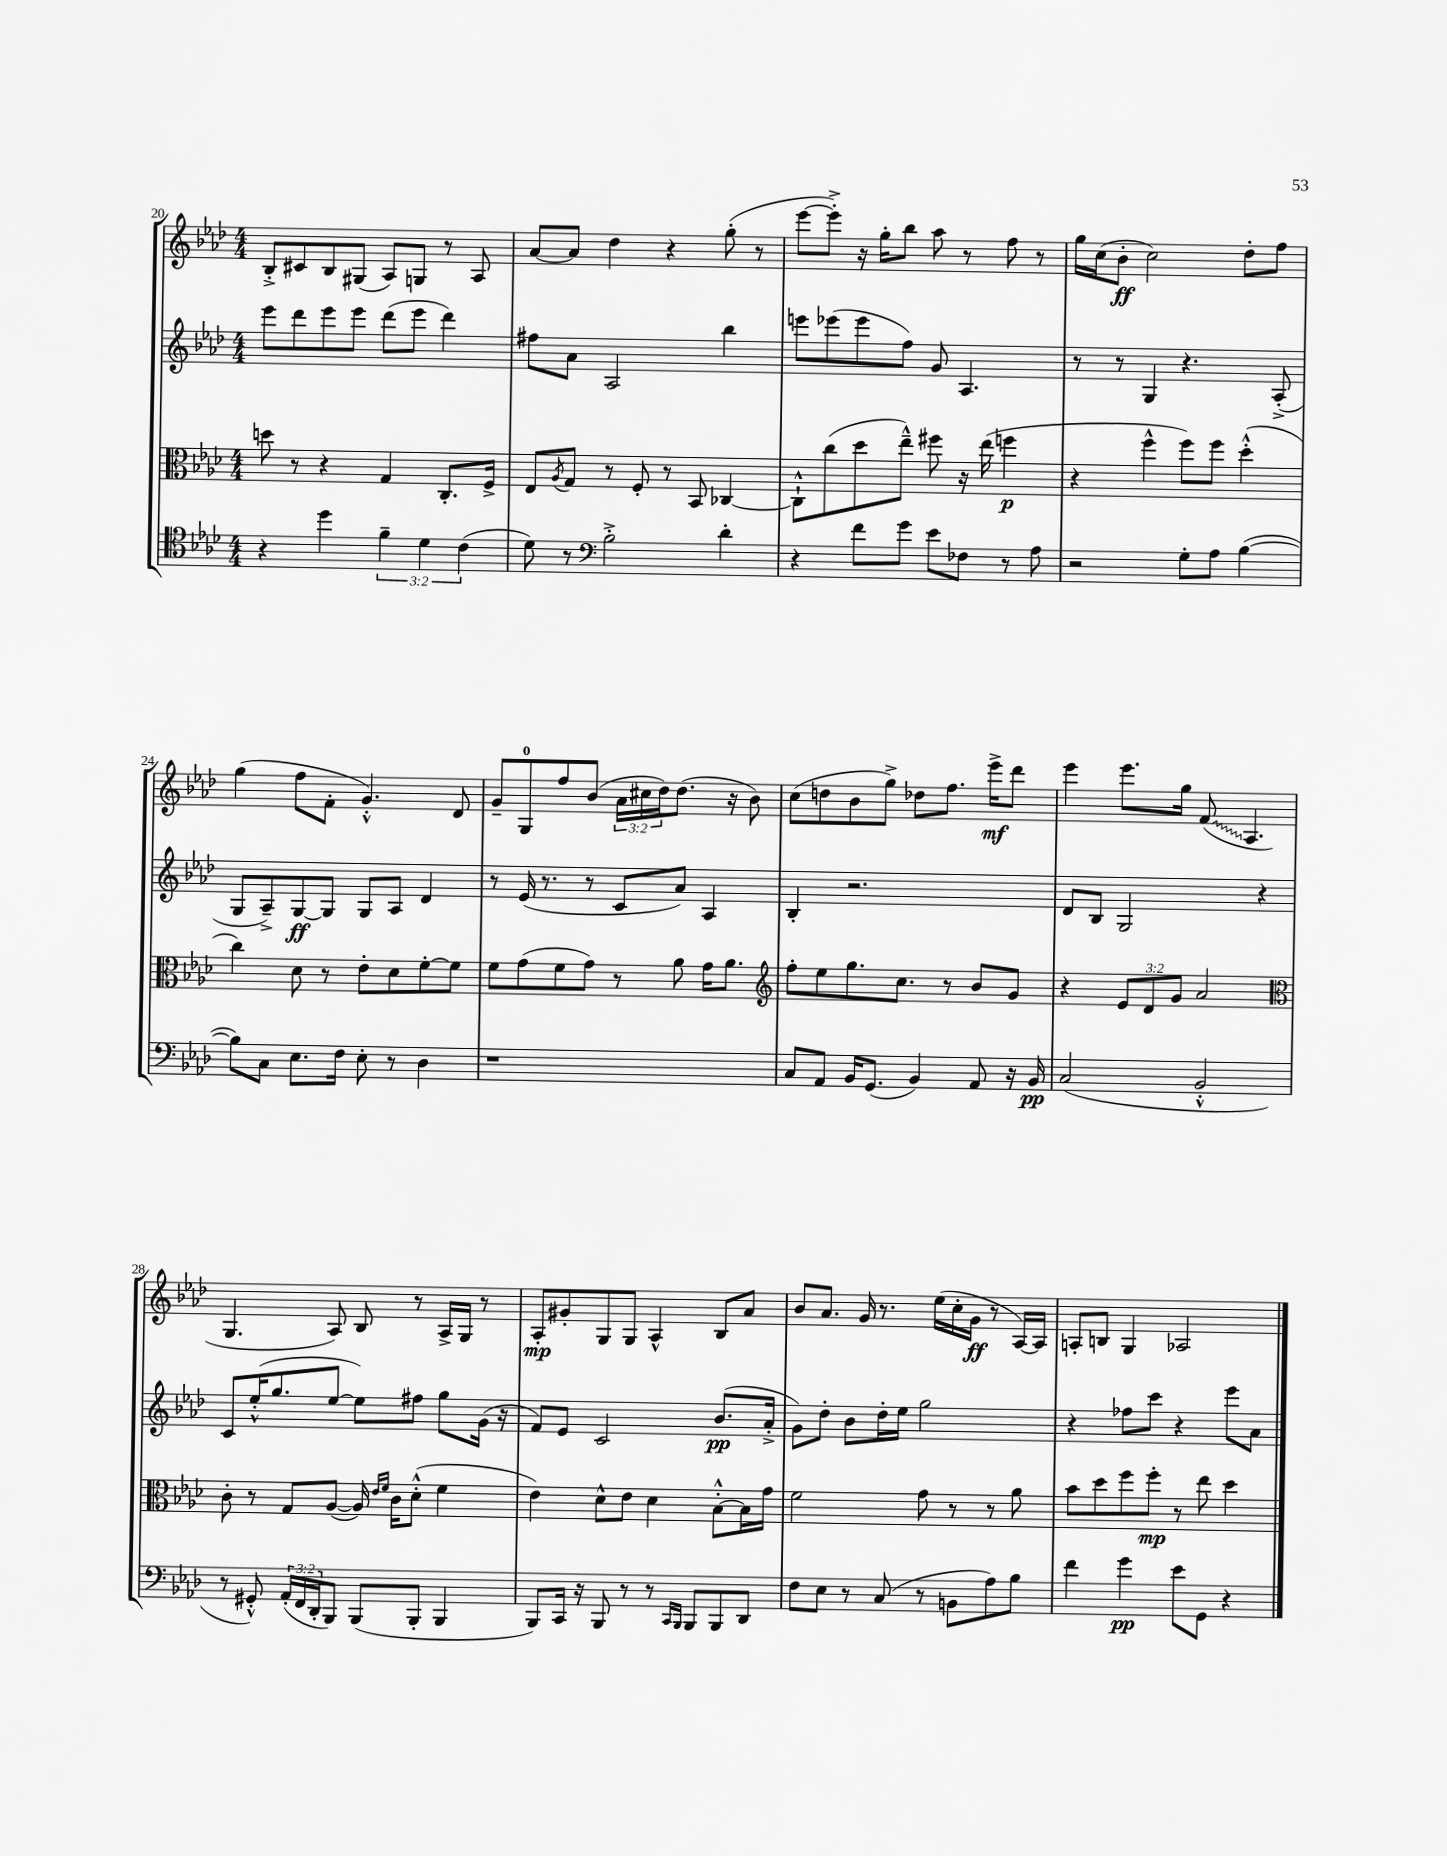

**kern	**kern	**kern	**kern
*staff4	*staff3	*staff2	*staff1
*clefC4	*clefC3	*clefG2	*clefG2
*k[b-e-a-d-]	*k[b-e-a-d-]	*k[b-e-a-d-]	*k[b-e-a-d-]
*M4/4	*M4/4	*M4/4	*M4/4
4r	8dd	8eee-	8B-'^
.	8r	8ddd-	8c#
4dd-	4r	8eee-	8B-
.	.	8eee-	(8G#
6f~	4G	(8ddd-	8A-)
.	.	8eee-	8G
6d-	.	.	.
.	8.C'	4ddd-)	8r
(6c	.	.	.
.	.	.	8A-
.	16F^	.	.
=	=	=	=
8d-)	8E-	8ff#	[8a-
.	8qA-	.	.
8r	8G	8a-	8a-]
*clefF4	*	*	*
2B-'^	8r	2A-	4dd-
.	8F'	.	.
.	8r	.	4r
.	8BB-	.	.
4d-'	[4C-	4bb-	(8gg'
.	.	.	8r
=	=	=	=
4r	8C-`^^]	8eee	[8eee-
.	(8cc	(8eee-	8eee-'^])
8f	8dd-	8eee-	16r
.	.	.	16gg'
8g	8ee-~^^)	8ff)	8bb-
8e-	8ff#	8g	8aa-
8F-	16r	4.A-	8r
.	(16ee-	.	.
8r	4ff	.	8ff
8A-	.	.	8r
=	=	=	=
2r	4r	8r	16gg
.	.	.	(16cc
.	.	8r	8b-'
.	4ff^^	4G	2cc)
8G'	8ff)	4.r	.
8A-	8ff	.	.
([4B-	(4dd-'^^	.	8dd-'
.	.	(8A-'^	8ff
=	=	=	=
8B-])	4cc)	8G	(4gg
8C	.	8A-~^)	.
8.E-	8d-	[8G	8ff
.	8r	8G]	8f'
16F	.	.	.
8E-'	8e-'	8G	4.g'^^)
8r	8d-	8A-	.
4D-	[8f'	4d-	.
.	8f]	.	8d-
=	=	=	=
1r	8f	8r	8g~
.	(8g	(16e-	8G
.	.	8.r	.
.	8f	.	8ff
.	8g)	8r	(8b-
.	8r	8c	24a-
.	.	.	24cc#
.	.	.	24dd-)
.	8a-	8a-)	(8.dd-
.	16g	4A-	.
.	8.a-	.	16r
.	.	.	8b-)
=	=	=	=
*	*clefG2	*	*
8C	8ff'	4B-'	(8cc
8AA-	8ee-	.	8dd
16BB-	8.gg	2.r	8b-
(8.GG	.	.	.
.	.	.	8gg^)
.	8.cc	.	.
4BB-)	.	.	8dd-
.	8r	.	8.ff
8AA-	8b-	.	.
.	.	.	16eee-^
16r	8g	.	8ddd-
16BB-	.	.	.
=	=	=	=
(2C	4r	8d-	4eee-
.	.	8B-	.
.	12e-	2G	8.eee-
.	12d-	.	.
.	12g	.	.
.	.	.	16gg
2BB-'^^	2a-	.	(8f
.	.	.	4.A-
.	.	4r	.
=	=	=	=
*	*clefC3	*	*
8r	8c'	8c	4.G
8GG#'^^)	8r	(16ee-'^^	.
.	.	8.gg	.
(24AA-'	8G	.	.
24FF	.	.	.
24DD-'	.	.	.
8BBB-)	([8A-	[8ee-	8A-)
(8BBB-	16A-])	8ee-])	8B-
.	16qqe-	.	.
.	16qqf	.	.
.	16c	.	.
8BBB-'	(8d-'^^	8ff#	8r
4BBB-	4f	8gg	16A-^
.	.	.	16G
.	.	(16g	8r
.	.	16r	.
=	=	=	=
8BBB-)	4e-)	8f)	8A-'
16CC	.	8e-	8g#'
16r	.	.	.
8BBB-	8d-^^	2c	8G
8r	8e-	.	8G
8r	4d-	.	4A-^^
16qqCC	.	.	.
16qqBBB-	.	.	.
8BBB-	.	.	.
8BBB-	[8B-'^^	(8.b-	8B-
8DD-	16B-]	.	8a-
.	16g	16a-'^	.
=	=	=	=
8F	2f	8g)	8b-
8E-	.	8dd-'	8.a-
8r	.	8b-	.
.	.	.	16g
(8C	.	16dd-'	8.r
.	.	16ee-	.
8r	8g	2gg	.
.	.	.	(16ee-
8BB	8r	.	16cc'
.	.	.	16g
8A-)	8r	.	8r
8B-	8a-	.	[16A-)
.	.	.	16A-]
=	=	=	=
4f	8b-	4r	8A'
.	8dd-	.	8B
4g	8ff	8ff-	4G
.	8ff'	8ccc	.
8e-	8r	4r	2A-
8GG	8ee-	.	.
4r	4dd-	8eee-	.
.	.	8a-	.
==	==	==	==
*-	*-	*-	*-
